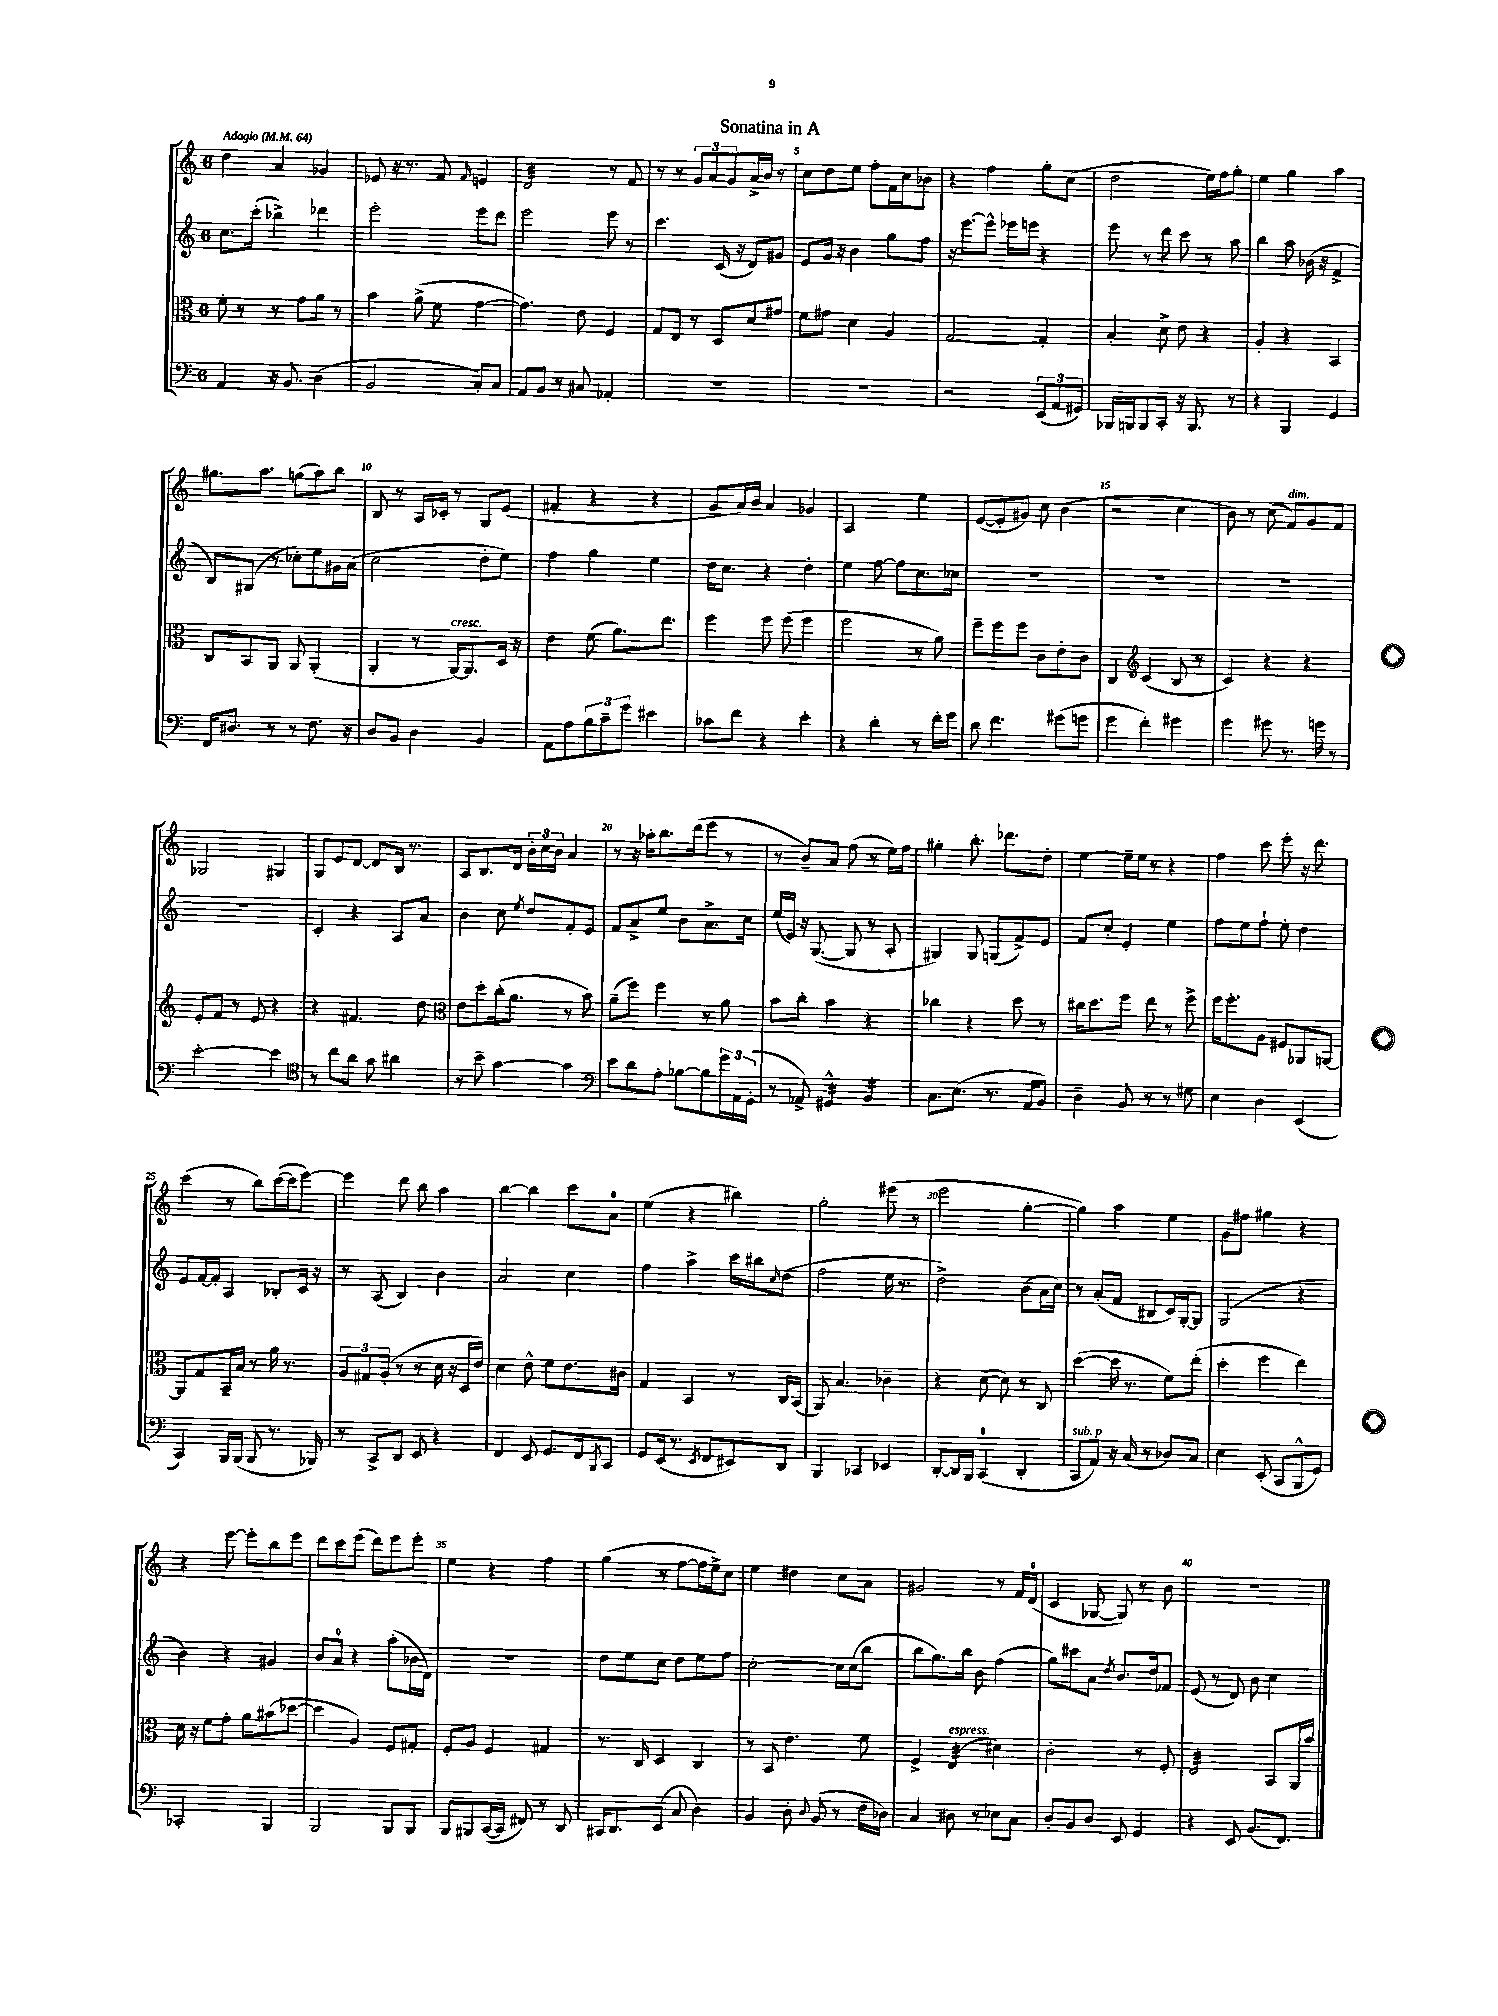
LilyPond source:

\header { title = "Sonatina in A" }
<<
\new StaffGroup <<
\new Staff = "s0" {
    \clef treble \key c \major \once \override Staff.TimeSignature.style = #'single-digit \time 6/8 \tempo "Adagio" 4 = 64
    d''4 a'4 ges'4 |
    ees'8 r16 r8. f'8 \grace { f'16 } e'4 |
    d'2:32 r8 f'8 |
    r8 r8 \tuplet 3/2 { g'8 a'8 g'8 } a'16-> b'16 r8 |
    c''8 d''8 e''8 f''8-. f'16 c''16 bes'8 |
    r4 f''4 g''8-. c''8( |
    d''2 e''16) f''16 g''8-. |
    e''4 g''4 a''4 |
    gis''8. a''8. g''8( a''8) b''8 |
    b8 r8 a16 ces'16-. r8 g8 e'8( |
    fis'4-. r4 r4 |
    g'8 a'16) b'16 a'4 ges'4 |
    a2 e''4 |
    e'8~( e'8-. gis'8) c''8 b'4( |
    r2 c''4 |
    b'8) r8 c''8( f'8^\markup { \italic "dim." }) g'8 f'8 |
    ges2 gis4 |
    g8 e'8 d'8~ d'8 b16 r8. |
    a8 b8. d'16 \tuplet 3/2 { b'16-. c''16 b'16 } a'4 |
    r8 r16 aes''16-. b''8. d'''16( e'''8 r8 |
    r8 b'8--) a'8 f''8( r8 e''16) f''16 |
    gis''4-. b''8.-. des'''8. d''8-. |
    e''4~ e''16-- e''16 r8 r4 |
    f''4 c'''8 e'''8-. r16 d'''8. |
    c'''4( r8 b''8) c'''16~( c'''16 e'''8~) |
    e'''4 d'''8 b''8 a''4 |
    b''4~ b''4 c'''8 a'8-0 |
    e''4( r4 bis''4) |
    g''2-. eis'''8( r8 |
    e'''2 g''4~-. |
    g''4) a''4 e''4 |
    g'8 fis''8 gis''4 r4 |
    r4 e'''8~ e'''8-. b''8 e'''8 |
    d'''8 c'''8 e'''8( d'''8) e'''8 e'''8-. |
    e''4 r4 f''4 |
    g''4( r8 f''8~ f''16 e''16->) c''8 |
    e''4 dis''4 c''8 a'8 |
    gis'2 r8 f'16 d'16-0( |
    c'4 ges8~ ges8) r8 b'8 |
    R2. \bar "|." |
}
\new Staff = "s1" {
    \clef treble \key c \major \once \override Staff.TimeSignature.style = #'single-digit \time 6/8
    c''8. c'''16-.( bes''4->) des'''4 |
    e'''2-. e'''8 d'''8 |
    e'''2 e'''8 r8 |
    c'''4. c'16( r16 d'8) gis'8 |
    e'8 g'16 r16 b'4 g''8 f''8 |
    r16 e'''8.~ e'''8-^ ees'''16 e'''16 r4 |
    e'''8 r8 d'''8 c'''8 r8 a''8 |
    b''4 a''8 bes'16( r16 f'4-> |
    b8) gis8( r8 ces''8-.) e''8 gis'16 a'16( |
    c''2 d''8-. e''8) |
    f''4 g''4 e''4 |
    d''16 c''8. r4 d''4-. |
    e''4 f''8~ f''8 c''8. ces''16 |
    R2. |
    R2. |
    R2. |
    R2. |
    c'4-. r4 a8 a'8 |
    b'4 c''8 \acciaccatura { e''8 } d''8 f'8-. e'8 |
    f'8 a'8-> e''8 b'8 a'8.-> c''16 |
    e''16( e'16) r16 g8.~( g8 r8 a8-. |
    gis4) gis8 g8( f'8->) e'8 |
    f'8 c''8-. e'4-. e''4 |
    f''8 e''8 f''8-! e''8-. d''4 |
    e'8 f'16~ f'16-. a4 bes8-. c'16 r16 |
    r8 a8( b4) b'4 |
    a'2 c''4 |
    f''4 a''4-> c'''16 bis''16 \grace { c''16 } d''8( |
    f''2 e''16 r8. |
    d''2->) b'8( a'16 c''16) |
    r8 a'8-.( f'8 bis8 c'16) g16~-. g8 |
    g2( r4 |
    b'4) r4 gis'4 |
    b'8 a'8-0 r4 a''8-.( bes'16 d'16) |
    R2. |
    d''8 e''8 c''8 d''8 e''8 f''8 |
    c''2~-. c''16 c''16( b''8 |
    b''8 g''8.) b''16 b'8 f''4( |
    g''8) cis'''8 a'8 \acciaccatura { d''8 } b'8. d''16 fes'8 |
    e'8( r8 d'8) b'8 c''4 \bar "|." |
}
\new Staff = "s2" {
    \clef alto \key c \major \once \override Staff.TimeSignature.style = #'single-digit \time 6/8
    f'8-. r8 r8 g'8 a'8 r8 |
    b'4 a'8->( f'8 g'4~ |
    g'4.) e'8 f4 |
    g8 e8 r8 d8 d'8 gis'8 |
    f'8 gis'8 d'4 a4 |
    g2~ g4-. |
    b4-. d'8-> e'8 r4 |
    a4-. r4 b,4 |
    c8 b,8 a,8 a,8 a,4-.( |
    a,4-. r8 a,16~^\markup { \italic "cresc." }) a,8. d16 r16 |
    e'4 f'8( a'8.) e''8. |
    f''4 f''8 f''8( f''4 |
    f''2 r8 a'8) |
    f''8-- f''8 f''8 c'8 e'8-. c'8 |
    c4 \clef treble c'4( b8 r8 |
    c'4) r4 r4 |
    e'8-. f'8 r8 e'8 r4 |
    r4 fis'4. d''8 |
    \clef alto e'8 d''8-. c''16-.( a'8. r8 b'8) |
    a'8--( f''8) f''4 r8 a'8 |
    b'8 c''8-. b'4 r4 |
    ces''4 r4 d''8 r8 |
    cis''16 d''8. f''8 e''8 r8 f''8-> |
    f''16 f''8.-. a8 fis8 aes,8 a,8~ |
    a,8 g8 b,16-- b16 r8 a'16 r8. |
    \tuplet 3/2 { a8 gis8 a8-.( } r8 r8 d'16 r16 d16 e'16) |
    d'4 e'8-^ f'8 e'8. cis'16 |
    g4 b,4 r8 c16 b,16( |
    a,8) b4. ces'4-- |
    r4 d'8~( d'8) r8 c8 |
    d''4~( d''16 r8. f'8) e''8-.( |
    d''4-. f''4 e''4) |
    d'16 r16 f'8 g'8-. a'8 bis'8( des''8~ |
    des''4 a4) f8 gis8-. |
    f8-. a8 f4 gis4 |
    r8. c16 d4 c4 |
    r8 b,8 e'4. f'8 |
    f4-> e4:32^\markup { \italic "espress." }( dis'4) |
    c'2-. r8 f8-. |
    e2:32 b,8 a,16 b'16 \bar "|." |
}
\new Staff = "s3" {
    \clef bass \key c \major \once \override Staff.TimeSignature.style = #'single-digit \time 6/8
    a,4 r16 b,8. d4( |
    b,2 c8-.) c8 |
    a,8 b,8 r8 cis8 aes,4-. |
    R2. |
    R2. |
    r2 \tuplet 3/2 { e,8( a,8 gis,8) } |
    bes,,16 b,,16 b,,8 c,8-. r16 b,,8. r8 |
    r4 b,,4 g,4 |
    f,16 dis8. r8 r8 f8. r16 |
    d8 b,8 d4 b,4 |
    a,8 a8 \tuplet 3/2 { b8 c'8-- g'8 } eis'4 |
    ces'8 f'8 r4 e'4-. |
    r4 d'4-. r8 f'16-. g'16 |
    d'8 f'4. gis'8( g'8 |
    g'4 f'4-.) gis'4 |
    g'4 gis'8 r8. g'16 r8 |
    e'2~-. e'4 |
    \clef tenor r8 c''8 a'8 g'8 ais'4 |
    r8 b'8-- g'4~ g'4 |
    \clef bass e'8 d'8 a8-. bes8~ bes8 \tuplet 3/2 { g'16 a,16 g,16-.( } |
    r8 aes,8->) gis,4:16-^ b,4:16 |
    c8. e8.( r8. a,16 b,8) |
    d4-- b,8 r8 r8 gis8 |
    e4 d4 e,4( |
    c,4) b,,16 b,,16( b,,8 r8. bes,,16) |
    r8 c,8-> d,8 e,8 r4 |
    f,4 e,8 g,8. f,16 \acciaccatura { b,,8 } c,8 |
    g,8 e,16( r8. \acciaccatura { e,8 } f,8 eis,8) d,8 |
    b,,4 ces,4 ees,4 |
    d,8~-. d,16 b,,16 c,4-0( d,4-. |
    c,8^\markup { \italic "sub. p" } a,8) r16 c16( r8 des8) c8 |
    e4 e,8-.( c,8 b,,8-^ g,8) |
    ces,2-. b,,4 |
    b,,2 b,,8 b,,8 |
    b,,8 bis,,8 c,16~( c,16 fis,8) r8 d,8 |
    cis,16 d,8. e,8( c8 d4) |
    b,4 d8-. \appoggiatura { d8 } b,8( r8 f16 des16) |
    c4 dis8 r8 ees8 c8 |
    d8-. b,8 d8 e,8 g,4 |
    r4 e,8 b,8.( f,8.) \bar "|." |
}
>>
>>
\layout { \context { \Score \override BarNumber.break-visibility = ##(#f #t #t) barNumberVisibility = #(every-nth-bar-number-visible 5) } }
